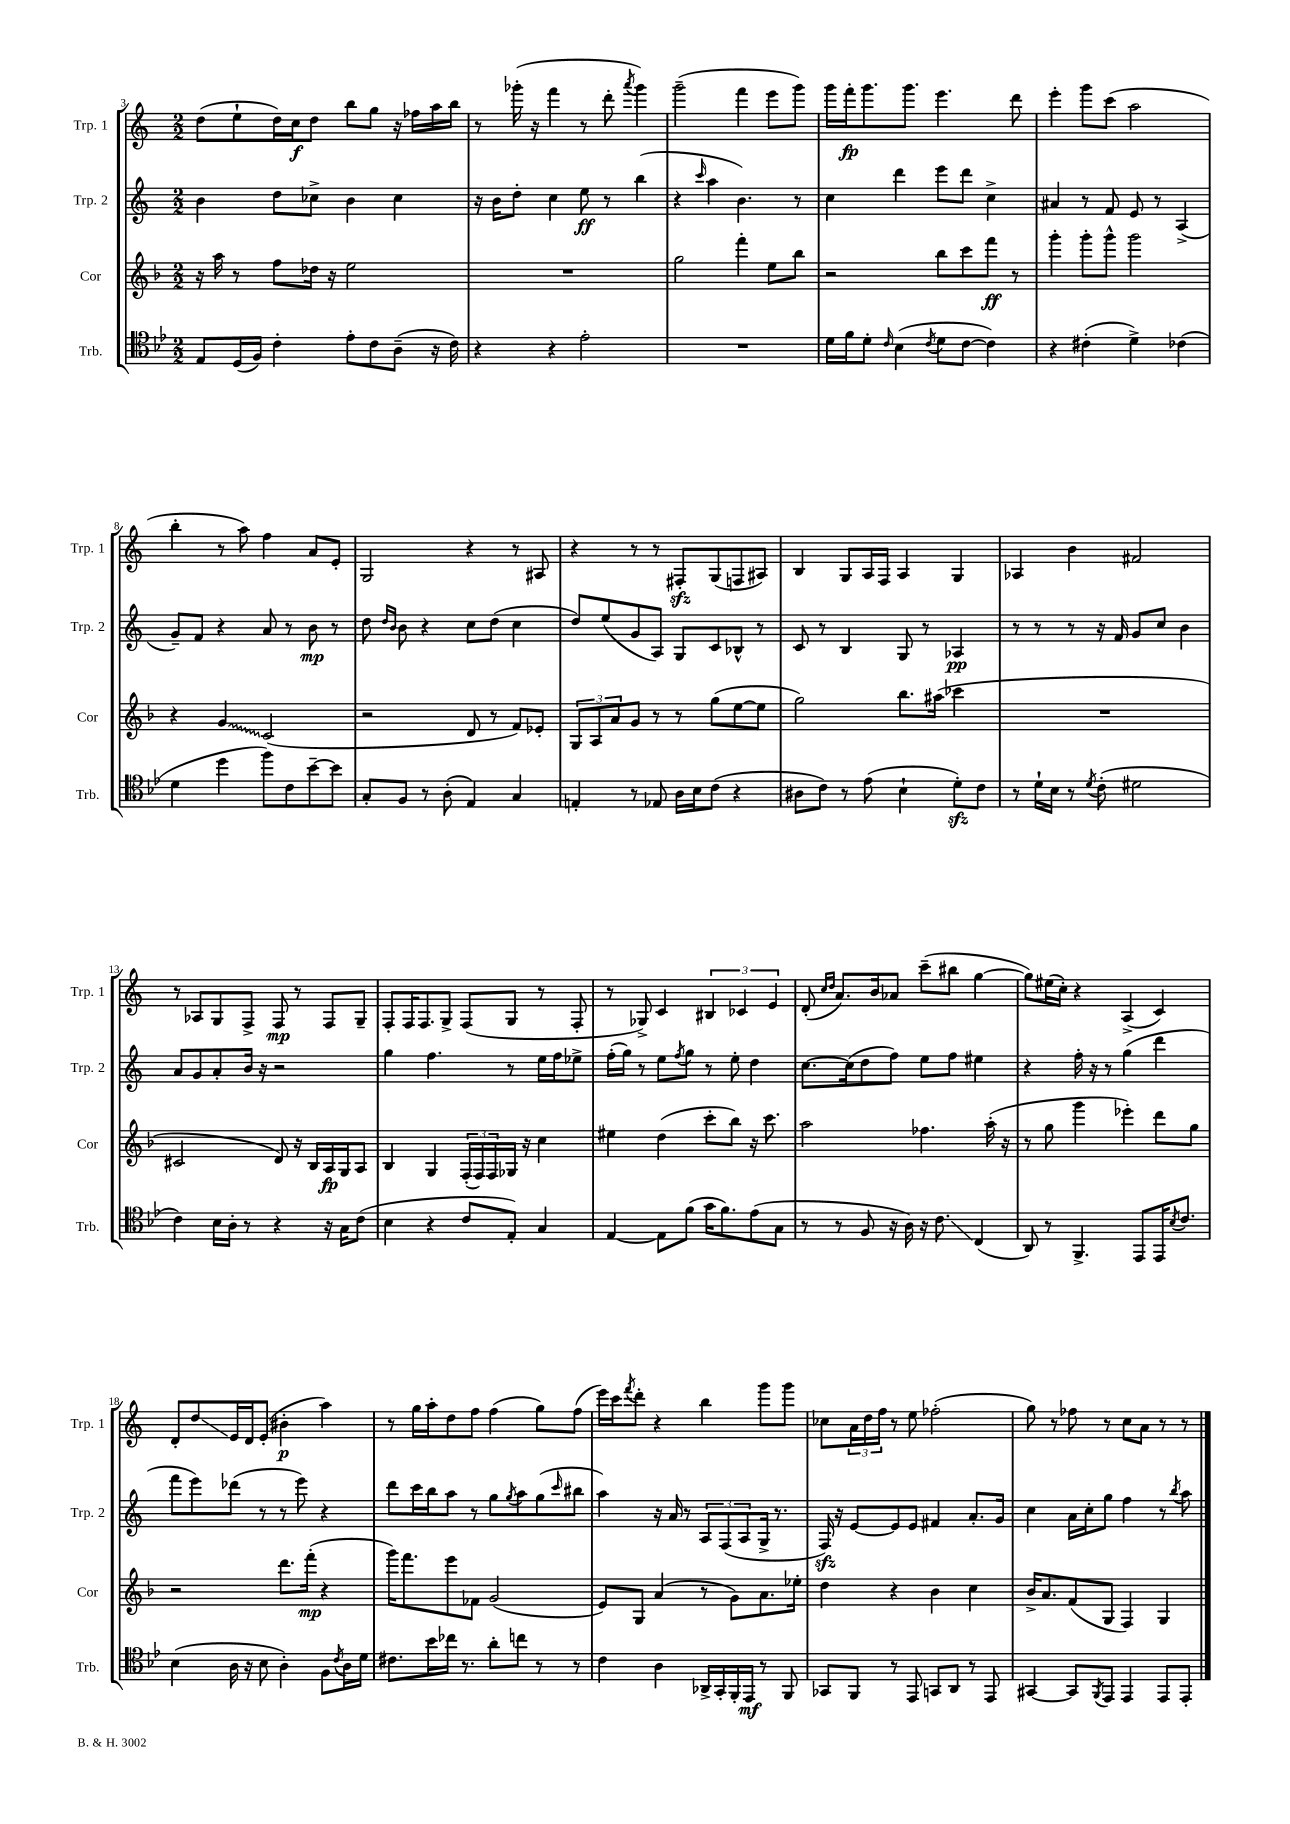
<<
\new StaffGroup <<
\new Staff = "s0" \with { instrumentName = "Trp. 1" shortInstrumentName = "Trp. 1" } {
    \clef treble \key c \major \numericTimeSignature \time 2/2
    d''8( e''8-! d''16) c''16\f d''8 b''8 g''8 r16 fes''16 a''16 b''16 |
    r8 ges'''16-.( r16 f'''4 r8 d'''8-. \acciaccatura { a'''8 } ges'''4) |
    g'''2--( f'''4 e'''8 g'''8) |
    g'''16 f'''16-.\fp g'''8. g'''8. e'''4. d'''8 |
    e'''4-. g'''8 c'''8( a''2 |
    b''4-. r8 a''8) f''4 a'8 e'8-. |
    g2 r4 r8 ais8 |
    r4 r8 r8 fis8-.\sfz g8( f8 ais8) |
    b4 g8 a16 f16 a4 g4 |
    aes4 b'4 fis'2 |
    r8 aes8 g8 f8-> f8\mp r8 f8 g8-- |
    f8-. f16 f8. g8-> f8( g8 r8 f8-. |
    r8 ges8->) c'4 \tuplet 3/2 { bis4 ces'4 e'4 } |
    d'8-.( \grace { c''16 d''16 } a'8.) b'16 aes'8 c'''8--( bis''8 g''4~ |
    g''8) eis''16( c''16-.) r4 a4->( c'4) |
    d'8-. d''8\glissando e'16 d'16 e'8-.( bis'4-.\p a''4) |
    r8 g''16 a''16-. d''8 f''8 f''4( g''8) f''8( |
    e'''16) c'''16 \acciaccatura { f'''8 } d'''8-. r4 b''4 g'''8 g'''8 |
    ces''8 \tuplet 3/2 { a'16 d''16 f''16 } r8 e''8 fes''2-.( |
    g''8) r8 fes''8 r8 c''8 a'8 r8 r8 \bar "|." |
}
\new Staff = "s1" \with { instrumentName = "Trp. 2" shortInstrumentName = "Trp. 2" } {
    \clef treble \key c \major \numericTimeSignature \time 2/2
    b'4 d''8 ces''8-> b'4 ces''4 |
    r16 b'16 d''8-. c''4 e''8\ff r8 b''4( |
    r4 \grace { c'''16 } a''4 b'4.) r8 |
    c''4 d'''4 e'''8 d'''8 c''4-> |
    ais'4 r8 f'8 e'8 r8 a4->( |
    g'8--) f'8 r4 a'8 r8 b'8\mp r8 |
    d''8 \grace { d''16 b'16 } b'8 r4 c''8 d''8( c''4 |
    d''8) e''8( g'8 a8) g8 c'8 bes8-^ r8 |
    c'8 r8 b4 g8 r8 aes4\pp |
    r8 r8 r8 r16 f'16 g'8 c''8 b'4 |
    a'8 g'8 a'8-. b'16 r16 r2 |
    g''4 f''4. r8 e''16 f''16 ees''8-> |
    f''16-.( g''16) r8 e''8 \acciaccatura { f''8 } g''8 r8 e''8-. d''4 |
    c''8.~ c''16( d''8 f''8) e''8 f''8 eis''4 |
    r4 f''16-. r16 r8 g''4( d'''4 |
    f'''8 e'''8) des'''8( r8 r8 e'''8) r4 |
    d'''8 c'''16 b''16 a''8 r8 g''8 \acciaccatura { g''8 } a''8 g''8( \grace { c'''16 } bis''8 |
    a''4) r16 a'16 r8 \tuplet 3/2 { a8 f8( a8 } g16-> r8. |
    f16\sfz) r16 e'8~ e'8 e'8 fis'4 a'8.-. g'16 |
    c''4 a'16 c''16-. g''8 f''4 r8 \acciaccatura { b''8 } a''8 \bar "|." |
}
\new Staff = "s2" \with { instrumentName = "Cor" shortInstrumentName = "Cor" } {
    \clef treble \key f \major \numericTimeSignature \time 2/2
    r16 a''16 r8 f''8 des''16 r16 e''2 |
    R1 |
    g''2 f'''4-. e''8 bes''8 |
    r2 bes''8 c'''8 f'''8\ff r8 |
    g'''4-. g'''8-. g'''8-^ g'''2 |
    r4 \once \override Glissando.style = #'zigzag g'4\glissando c'2( |
    r2 d'8 r8 f'8) ees'8-. |
    \tuplet 3/2 { g8 a8 a'8 } g'8 r8 r8 g''8( e''8~ e''8 |
    g''2) bes''8. ais''16( ces'''4 |
    R1 |
    cis'2 d'8) r16 bes16 a16\fp g16 a8 |
    bes4 g4 \tuplet 3/2 { f16-.( f16) f16 } ges16 r16 c''4 |
    eis''4 d''4( c'''8-. bes''8) r16 c'''8. |
    a''2 fes''4. a''16-.( r16 |
    r8 g''8 g'''4 ees'''4-.) d'''8 g''8 |
    r2 d'''8. f'''16-.\mp( r4 |
    g'''16) f'''8. e'''8 fes'8 g'2( |
    e'8) g8 a'4( r8 g'8) a'8. ees''16-. |
    d''4 r4 bes'4 c''4 |
    bes'16-> a'8. f'8( g8 f4) g4 \bar "|." |
}
\new Staff = "s3" \with { instrumentName = "Trb." shortInstrumentName = "Trb." } {
    \clef tenor \key bes \major \numericTimeSignature \time 2/2
    ees8 d16( f16) c'4-. ees'8-. c'8 a8--( r16 c'16) |
    r4 r4 ees'2-. |
    R1 |
    d'16 f'16 d'8-. \grace { c'16 } bes4( \acciaccatura { c'8 } d'8 c'8~ c'4) |
    r4 cis'4-.( d'4->) ces'4( |
    d'4 d''4 f''8) c'8 bes'8~-- bes'8 |
    g8-. f8 r8 a8-.( ees4) g4 |
    e4-. r8 ees8 a16 bes16 c'8( r4 |
    ais8 c'8) r8 ees'8( bes4-! d'8-.\sfz) c'8 |
    r8 d'16-! bes16 r8 \acciaccatura { d'8 } c'8-.( dis'2 |
    c'4) bes16 a16-. r8 r4 r16 g16 c'8( |
    bes4 r4 c'8 ees8-.) g4 |
    ees4~ ees8 f'8( g'16 f'8.) ees'8( g8 |
    r8 r8 f8 r16 a16) r16 c'8.\glissando c4( |
    a,8) r8 f,4.-> ees,8 ees,16 \acciaccatura { bes8 } c'8. |
    bes4( a16 r16 bes8 a4-.) f8 \acciaccatura { c'8 } a16 d'16 |
    cis'8. bes'16 ces''16 r8. a'8-. c''8 r8 r8 |
    c'4 a4 aes,16-> g,16-. f,16-. ees,16\mf r8 f,8 |
    ges,8 f,8 r8 ees,8 g,8 a,8 r8 ees,8 |
    gis,4~ gis,8 \acciaccatura { f,8 } ees,8 ees,4 ees,8 ees,8-. \bar "|." |
}
>>
>>
\layout { \context { \Score currentBarNumber = #3 } }
